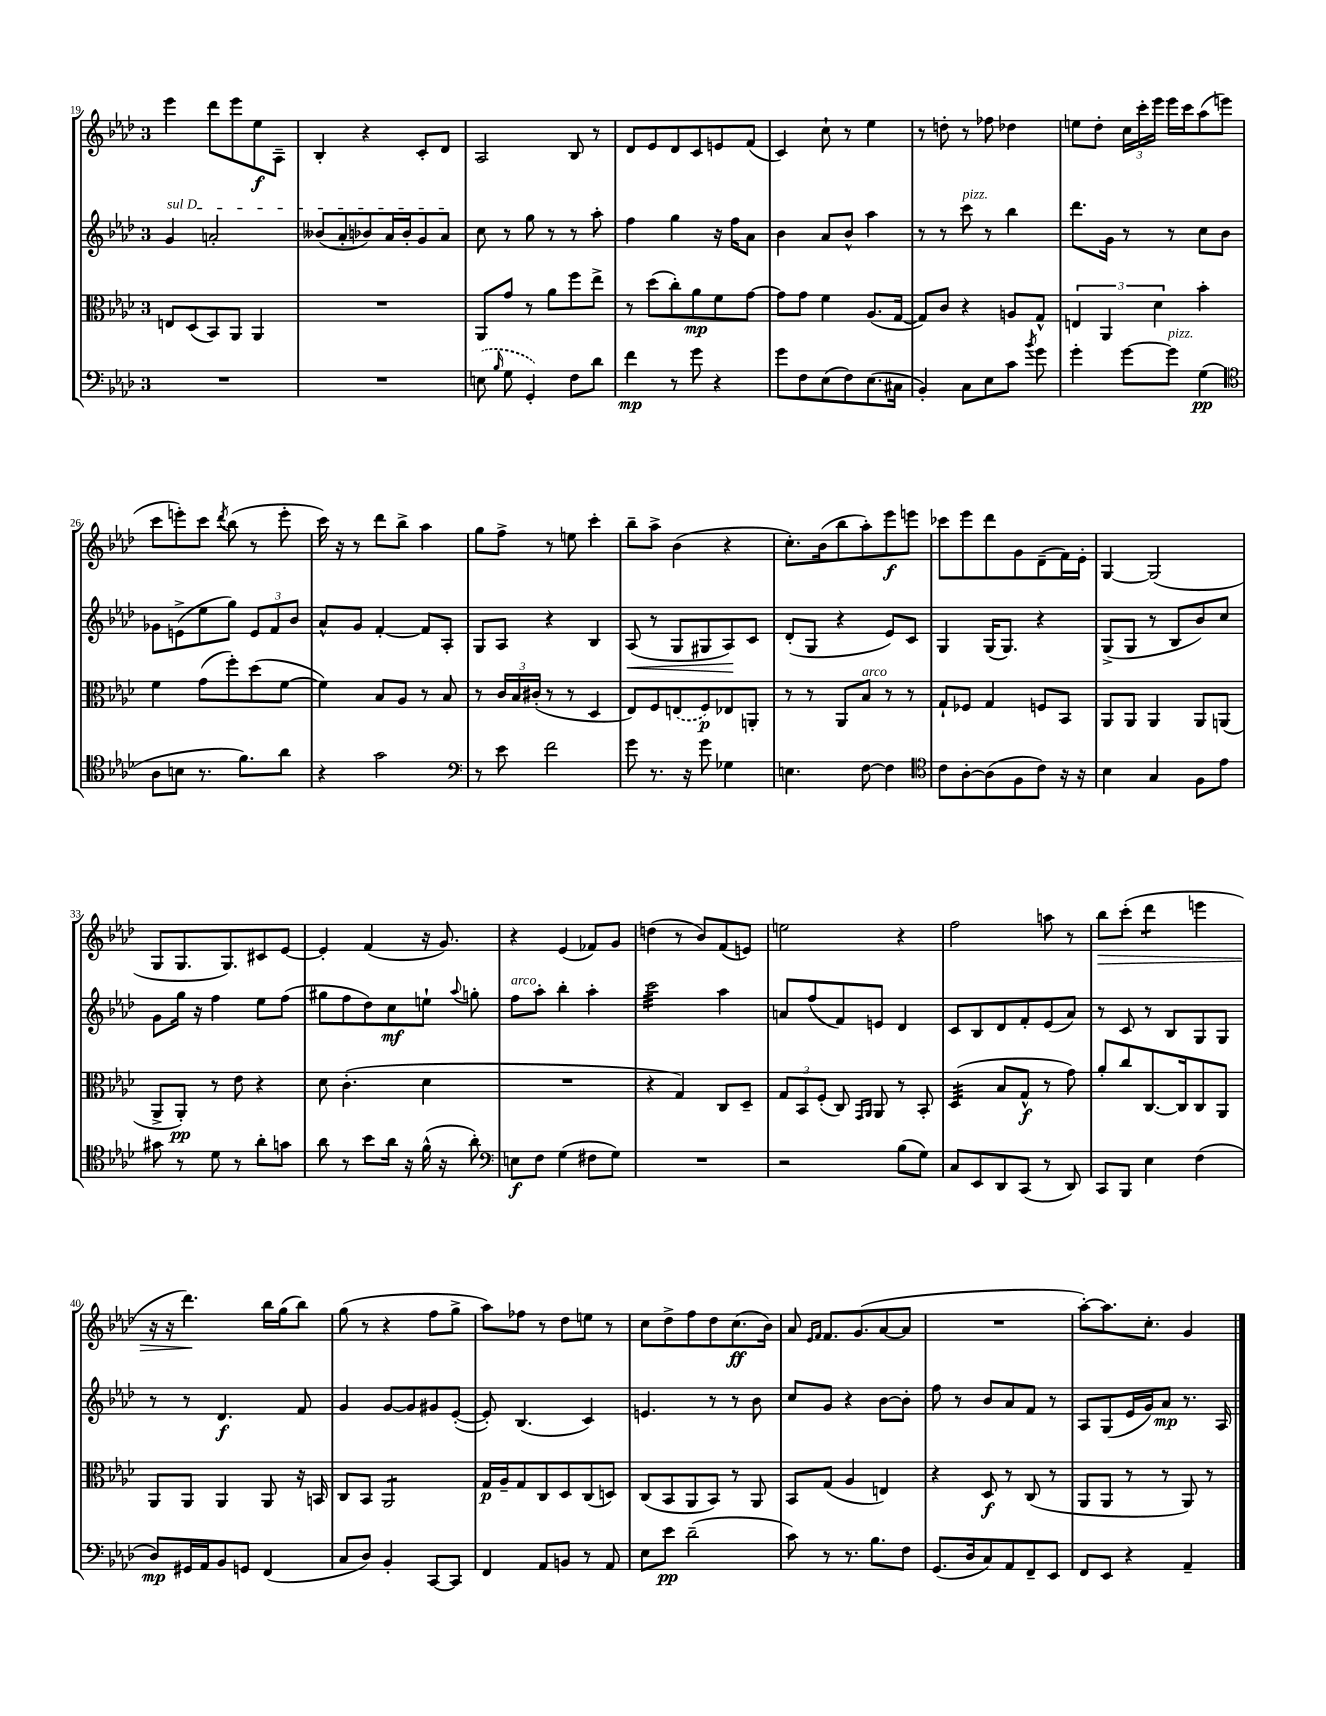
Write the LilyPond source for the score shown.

<<
\new StaffGroup <<
\new Staff = "s0" {
    \clef treble \key aes \major \once \override Staff.TimeSignature.style = #'single-digit \time 3/4
    \autoBeamOff ees'''4 des'''8[ ees'''8 ees''8\f aes8]-- |
    bes4-. r4 c'8[-. des'8] |
    aes2 bes8 r8 |
    des'8[ ees'8 des'8 c'8 e'8 f'8]( |
    c'4) c''8-! r8 ees''4 |
    r8 d''8-. r8 fes''8 des''4 |
    e''8[ des''8]-. \tuplet 3/2 { c''16[ c'''16-. ees'''16] } ees'''16[ c'''16 aes''8( e'''8] |
    c'''8[ e'''8-.) c'''8] \acciaccatura { des'''8 } bes''8( r8 e'''8-. |
    c'''16) r16 r8 des'''8[ bes''8]-> aes''4 |
    g''8[ f''8]-> r8 e''8 c'''4-. |
    bes''8[-- aes''8]-> bes'4( r4 |
    c''8.[-.) bes'16( bes''8 aes''8-.) ees'''8\f e'''8] |
    ces'''8[ ees'''8 des'''8 g'8 des'8--( f'16) ees'16]-. |
    g4~ g2( |
    g8[ g8. g8.) cis'8 ees'8]~ |
    ees'4-. f'4( r16 g'8.) |
    r4 ees'4( fes'8[) g'8] |
    d''4( r8 bes'8[) f'8( e'8]) |
    e''2 r4 |
    f''2 a''8 r8 |
    bes''8[\> c'''8]-.( des'''4:8 e'''4 |
    r16 r16 des'''4.\!) bes''16[ g''16( bes''8]) |
    g''8( r8 r4 f''8[ g''8]-> |
    aes''8[) fes''8] r8 des''8[ e''8] r8 |
    c''8[ des''8-> f''8 des''8 c''8.\ff( bes'16]) |
    aes'8 \grace { ees'16[ f'16] } f'8.[ g'8.( aes'8~ aes'8] |
    R2. |
    aes''8[~-.) aes''8. c''8.]-. g'4 \bar "|." |
}
\new Staff = "s1" {
    \clef treble \key aes \major \once \override Staff.TimeSignature.style = #'single-digit \time 3/4
    \autoBeamOff \once \override TextSpanner.bound-details.left.text = \markup { \italic "sul D" } g'4\startTextSpan a'2-. |
    beses'8[( aes'8-. bes'8) aes'16 bes'16-. g'8 aes'8]\stopTextSpan |
    c''8 r8 g''8 r8 r8 aes''8-. |
    f''4 g''4 r16 f''16[ aes'8] |
    bes'4 aes'8[ bes'8]-^ aes''4 |
    r8 r8 c'''8^\markup { \italic "pizz." } r8 bes''4 |
    des'''8.[ g'16] r8 r8 c''8[ bes'8] |
    ges'8[ e'8->( ees''8 g''8]) \tuplet 3/2 { e'8[ f'8 bes'8] } |
    aes'8[-^ g'8] f'4~-. f'8[ aes8]-. |
    g8[ aes8] r4 bes4 |
    aes8\<( r8 g8[ gis8 aes8\!) c'8] |
    des'8[-.( g8] r4 ees'8[) c'8] |
    g4 g16[( g8.]) r4 |
    g8[->( g8] r8 bes8[ bes'8) c''8] |
    g'8[ g''16] r16 f''4 ees''8[ f''8]( |
    gis''8[ f''8 des''8) c''8\mf e''8]-! \appoggiatura { aes''8 } g''8-. |
    f''8[^\markup { \italic "arco" } aes''8]-. bes''4-. aes''4-. |
    c'''2:32 aes''4 |
    a'8[ f''8( f'8) e'8] des'4 |
    c'8[ bes8 des'8 f'8-. ees'8( aes'8]) |
    r8 c'8 r8 bes8[ g8 g8] |
    r8 r8 des'4.\f f'8 |
    g'4 g'8[~ g'8 gis'8 ees'8]~-.( |
    ees'8-.) bes4.( c'4) |
    e'4. r8 r8 bes'8 |
    c''8[ g'8] r4 bes'8[~ bes'8]-. |
    f''8 r8 bes'8[ aes'8 f'8] r8 |
    aes8[ g8( ees'16 g'16) aes'8]\mp r8. aes16 \bar "|." |
}
\new Staff = "s2" {
    \clef alto \key aes \major \once \override Staff.TimeSignature.style = #'single-digit \time 3/4
    \autoBeamOff e8[ des8( bes,8) aes,8] aes,4 |
    R2. |
    aes,8[ g'8] r8 aes'8[ f''8 ees''8]-> |
    r8 des''8[( c''8-.) aes'8\mp f'8 g'8]~ |
    g'8[ g'8] f'4 aes8.[( g16]~ |
    g8[) c'8] r4 a8[ g8]-^ |
    \tuplet 3/2 { e4 aes,4 des'4 } bes'4-. |
    f'4 g'8[( f''8-.) des''8( f'8]~ |
    f'4) bes8[ aes8] r8 bes8 |
    r8 \tuplet 3/2 { c'16[ bes16 cis'16]-.( } r8 r8 des4 |
    ees8[) f8 \once \slurDashed e8( f8\p) ees8 a,8]-. |
    r8 r8 aes,8[ bes8]^\markup { \italic "arco" } r8 r8 |
    g8[-! fes8] g4 f8[ bes,8] |
    aes,8[ aes,8] aes,4 aes,8[ a,8]( |
    aes,8[-> aes,8]-.\pp) r8 ees'8 r4 |
    des'8 c'4.-.( des'4 |
    R2. |
    r4 g4) c8[ des8]-- |
    \tuplet 3/2 { g8[ bes,8 f8]-.( } c8) \grace { g,16[ aes,16] } aes,8 r8 bes,8-. |
    des4:32( bes8[ g8]-^\f r8 g'8) |
    aes'8[-. c''8 c8.~ c16 c8 aes,8] |
    aes,8[ aes,8] aes,4 aes,8 r16 b,16 |
    c8[ bes,8] aes,2:8 |
    g16[\p aes16-- g8 c8 des8 c8( d8]) |
    c8[( bes,8 aes,8 bes,8]) r8 aes,8 |
    bes,8[ g8]( aes4 e4) |
    r4 des8\f r8 c8( r8 |
    aes,8[ aes,8] r8 r8 aes,8) r8 \bar "|." |
}
\new Staff = "s3" {
    \clef bass \key aes \major \once \override Staff.TimeSignature.style = #'single-digit \time 3/4
    \autoBeamOff R2. |
    R2. |
    \once \slurDashed e8( \grace { bes16 } g8 g,4-.) f8[ des'8] |
    f'4\mp r8 g'8 r4 |
    g'8[ f8 ees8( f8) ees8.( cis16] |
    bes,4-.) c8[ ees8 c'8] \acciaccatura { bes'8 } g'8 |
    g'4-. g'8[~ g'8]^\markup { \italic "pizz." } g4\pp( |
    \clef tenor aes8[ b8] r8. f'8.[) aes'8] |
    r4 g'2 |
    \clef bass r8 ees'8 f'2 |
    g'8 r8. r16 g'8 ges4 |
    e4. f8~ f4 |
    \clef tenor c'8[ aes8~-. aes8( f8 c'8]) r16 r16 |
    bes4 g4 f8[ ees'8] |
    gis'8 r8 des'8 r8 aes'8[-. g'8] |
    aes'8 r8 bes'8[ aes'16] r16 f'16-^( r16 aes'8-.) |
    \clef bass e8[\f f8] g4( fis8[ g8]) |
    R2. |
    r2 bes8[( g8]) |
    c8[ ees,8 des,8 c,8]( r8 des,8) |
    c,8[ bes,,8] ees4 f4( |
    des8[\mp) gis,16 aes,16 bes,8 g,8] f,4( |
    c8[ des8]) bes,4-. c,8[~ c,8] |
    f,4 aes,8[ b,8] r8 aes,8 |
    ees8[ ees'8]\pp des'2--( |
    c'8) r8 r8. bes8.[ f8] |
    g,8.[( des16 c8) aes,8 f,8-- ees,8] |
    f,8[ ees,8] r4 aes,4-- \bar "|." |
}
>>
>>
\layout { \context { \Score currentBarNumber = #19 } }
